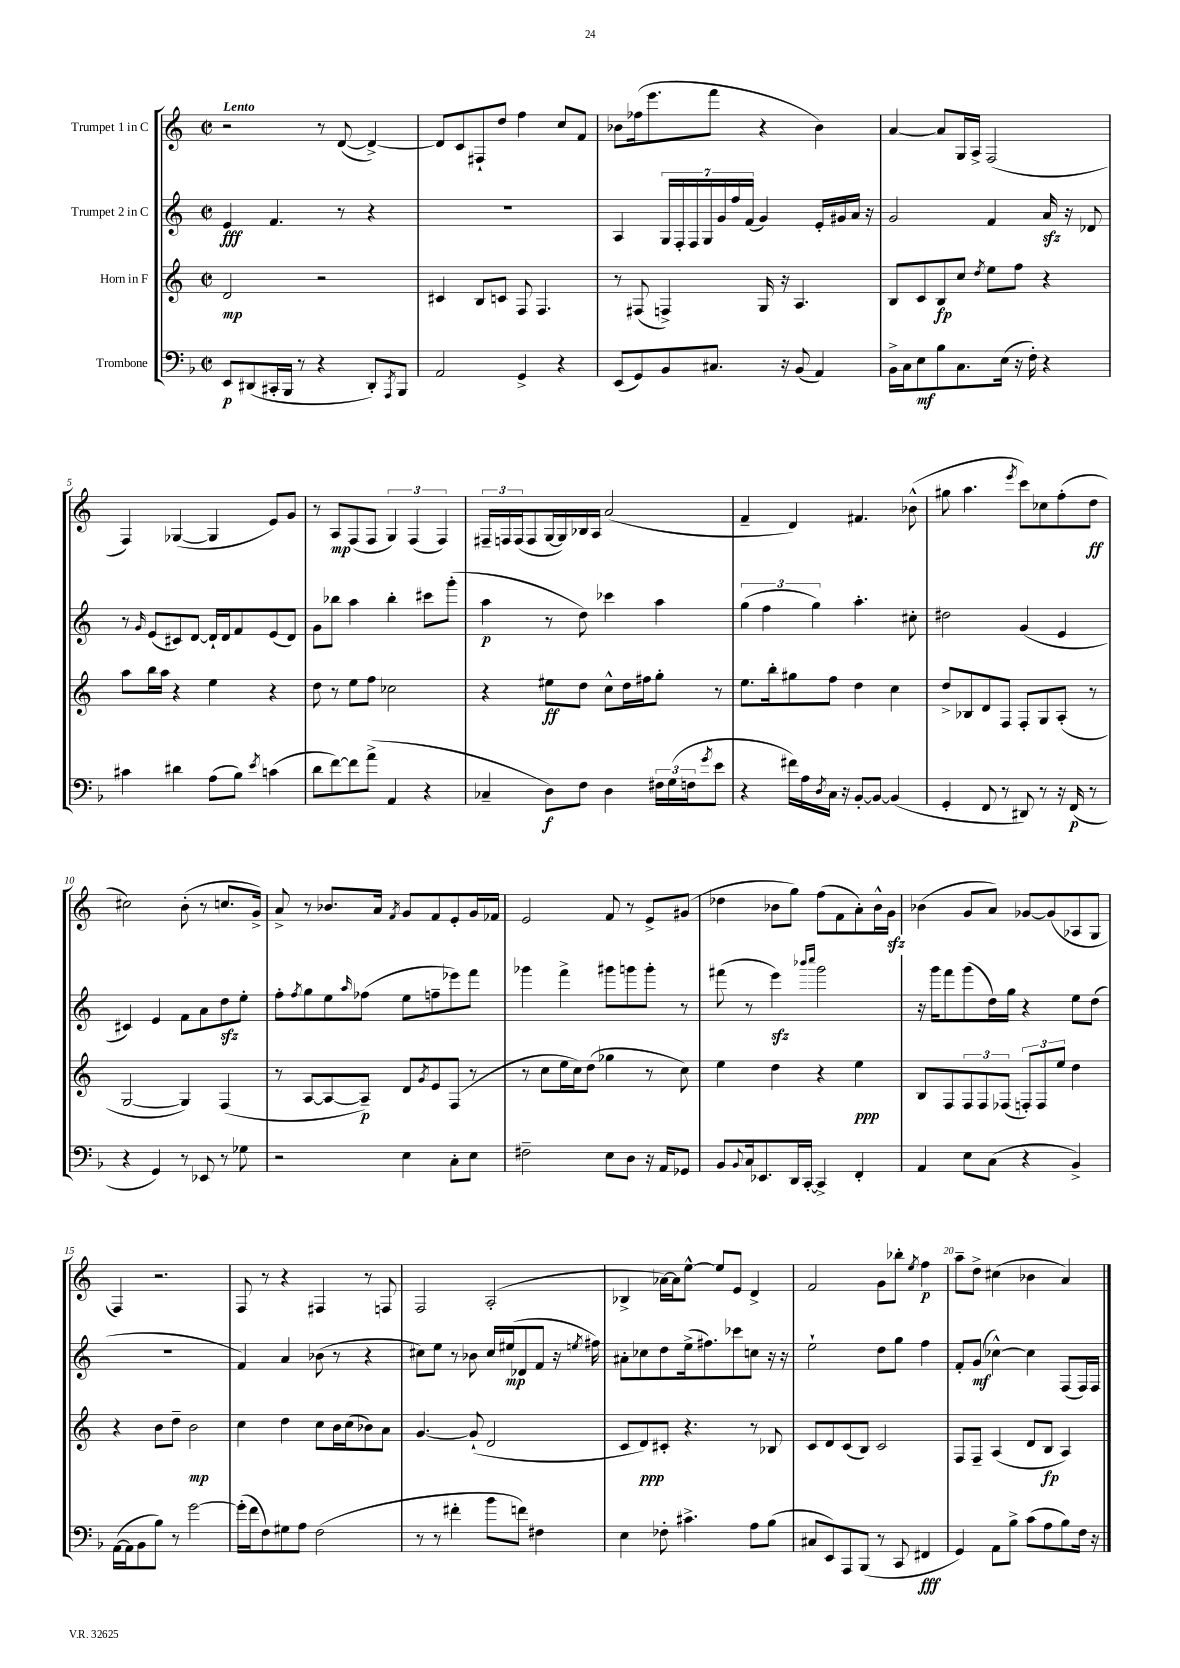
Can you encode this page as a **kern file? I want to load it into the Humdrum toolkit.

**kern	**kern	**kern	**kern
*staff4	*staff3	*staff2	*staff1
*clefF4	*clefG2	*clefG2	*clefG2
*k[b-]	*k[]	*k[]	*k[]
*M2/2	*M2/2	*M2/2	*M2/2
*met(c|)	*met(c|)	*met(c|)	*met(c|)
8EE	2d	4e	2r
(8DD#	.	.	.
16CC#'	.	4.f	.
16BBB-	.	.	.
8r	.	.	.
4r	2r	.	8r
.	.	8r	([8d
8DD#')	.	4r	4d^_)
8qAAA	.	.	.
8BBB-	.	.	.
=	=	=	=
2AA	4c#	1r	8d]
.	.	.	8c
.	8B	.	8F#`
.	8c	.	8dd
4GG^	8F	.	4ff
.	4.F	.	.
4r	.	.	8cc
.	.	.	8f
=	=	=	=
(8EE	8r	4A	8b-
8GG)	(8F#	.	(16ff-
.	.	.	8.eee
8BB-	4F^)	28G	.
.	.	28F'	.
.	.	28F	.
.	.	28G	.
8.C#	.	.	8fff
.	.	28g	.
.	.	28ff	.
.	.	(28f	.
.	16G	4g)	4r
16r	16r	.	.
(8BB-	4.A	.	.
4AA)	.	16e'	4b-)
.	.	16g#	.
.	.	16a	.
.	.	16r	.
=	=	=	=
16BB-^	8B	2g	[4a
16C	.	.	.
8E	8c	.	.
8B-	8B	.	8a]
8.C	8cc	.	16G
.	.	.	16A^
.	8qdd	.	.
.	8ee	4f	(2F
(16E	.	.	.
16r	8ff	.	.
16F')	.	.	.
4r	4r	16a	.
.	.	16r	.
.	.	8d-	.
=	=	=	=
4c#	8aa	8r	4F)
.	.	16qqg	.
.	16bb	(8e	.
.	16aa	.	.
4d#	4r	8c#)	([4G-
.	.	[8d	.
(8A	4ee	16d`]	4G-]
.	.	16d	.
8B-)	.	8f	.
8qe	.	.	.
(4c	4r	(8e	8e)
.	.	8d)	8g
=	=	=	=
8d	8dd	8g	8r
[8f)	8r	8bb-	8A
8f]	8ee	4aa	(8F
(8a^	8ff	.	8F
4AA	2cc-	4bb-'	6G)
.	.	.	(6F
4r	.	8ccc#	.
.	.	.	6F)
.	.	(8ggg'	.
=	=	=	=
4C-~	4r	4aa	24F#~
.	.	.	24F
.	.	.	(24F
.	.	.	8F
8D)	8ee#	8r	[16G
.	.	.	16G])
8F	8dd	8dd)	16B-
.	.	.	16A
4D	8cc^^	4ccc-	(2a
.	16dd	.	.
.	16ff#	.	.
24F#	8gg'	4aa	.
(24G	.	.	.
24F	.	.	.
8qg	.	.	.
8e	8r	.	.
=	=	=	=
4r	8.ee	(6gg	4f~
.	.	6ff	.
.	16bb'	.	.
16f#)	8gg#	.	4d)
16A	.	.	.
.	.	6gg)	.
8qD	.	.	.
16C	8ff	.	.
16r	.	.	.
[8BB-'	4dd	4.aa'	4.f#
8BB-_	.	.	.
(4BB-]	4cc	.	.
.	.	8cc#'	(8b-^^
=	=	=	=
4GG'	8dd^	2dd#	8gg#
.	8B-	.	4.aa
8FF	8d	.	.
8r	8F	.	.
.	.	.	8qeee
8DD#)	8F'	(4g	8ccc)
8r	8G	.	8cc-
16r	(8A'	4e	(8ff'
(16FF	.	.	.
8r	8r	.	8dd
=	=	=	=
4r	[2G	4c#)	2cc#)
4GG)	.	4e	.
8r	4G])	8f	(8b'
8EE-	.	8a	8r
8r	(4F	8dd	8.cc
8G-	.	8ee'	.
.	.	.	16g^)
=	=	=	=
2r	8r	8ff'	8a^
.	.	8qff	.
.	[8A	8gg	8r
.	8A_	8ee	8.b-
.	.	16qqaa	.
.	8A~])	(8ff-	.
.	.	.	16a
.	.	.	8qf
4E	8d	8ee	8g
.	8qg	.	.
.	8e	8ff~	8f
8C'	(8F	8eee-)	8e'
8E	8r	8fff	16g
.	.	.	16f-
=	=	=	=
2F#~	8r	4ggg-	2e
.	8cc	.	.
.	16ee	4fff^	.
.	16cc)	.	.
.	(8dd	.	.
8E	4gg-	8ggg#	8f
8D	.	8ggg	8r
16r	8r	8ggg'	8e^
16AA	.	.	.
8GG-	8cc)	8r	(8g#
=	=	=	=
8BB-	4ee	(8fff#	4dd-
8qqBB-	.	.	.
16C	.	8r	.
8.EE-	.	.	.
.	4dd	4eee)	8b-
16DD	.	.	8gg)
[16CC'	.	.	.
.	.	16qqbbb-	.
.	.	16qqcccc	.
4CC^]	4r	2ggg	(8ff
.	.	.	8f
4FF'	4ee	.	8a')
.	.	.	16b-^^
.	.	.	16g
=	=	=	=
4AA	8B	16r	(4b-
.	.	16ggg	.
.	8F	8fff	.
8E	12F	(8ggg	8g
.	12F	.	.
(8C	.	16dd)	8a)
.	(12F-	.	.
.	.	16gg	.
4r	12F')	4r	[8g-
.	12F	.	.
.	.	.	(8g-]
.	12ee	.	.
4BB-^)	4dd	8ee	8A-
.	.	(8dd	8G
=	=	=	=
([16AA	4r	1r	4F)
16AA]	.	.	.
8BB-	.	.	.
8B-)	8b	.	2.r
8r	8dd~	.	.
[2g	2b	.	.
=	=	=	=
(16g']	4cc	4f)	8F
16f	.	.	.
8F)	.	.	8r
8G#	4dd	4a	4r
8A	.	.	.
(2F	8cc	(8b-	4F#
.	16b	8r	.
.	(16cc	.	.
.	8b-)	4r	8r
.	8a	.	8F
=	=	=	=
8r	[4.g	8cc#)	2F
8r	.	8ee	.
4f#'	.	8r	.
.	(8g`]	8b-	.
8b-	2d	16cc#	(2A'
.	.	(16ee#	.
8f)	.	8d-	.
4F#	.	8f	.
.	.	16r	.
.	.	8qee	.
.	.	16ff#)	.
=	=	=	=
4E	8c	8a#'	4B-^
.	8d)	8cc-	.
8F-'	8c#'	8dd	[16a-)
.	.	.	16a-]
4.c#^	4.r	(16ee^	[8ee^^
.	.	8.ff#)	.
.	.	.	8ee]
.	.	8ccc-	8e
8A	8r	8cc	4d^
(8B-	8B-	16r	.
.	.	16r	.
=	=	=	=
8C#	8c	2ee`	2f
8EE)	8d	.	.
8AAA	(8c	.	.
(8BBB-	8B)	.	.
8r	2c	8dd	8g
8CC	.	8gg	8bb-'
.	.	.	8qee
4FF#	.	4ff	4ff
=	=	=	=
4GG)	8F	8f'	8aa~
.	8F~	(8g	8dd^
8AA	(4A	[4cc-^^)	(4cc#
8B-^	.	.	.
(8c	8d	4cc-]	4b-
8A	8B	.	.
8B-)	4A)	(8F	4a)
16F	.	16F)	.
16r	.	16F	.
==	==	==	==
*-	*-	*-	*-
